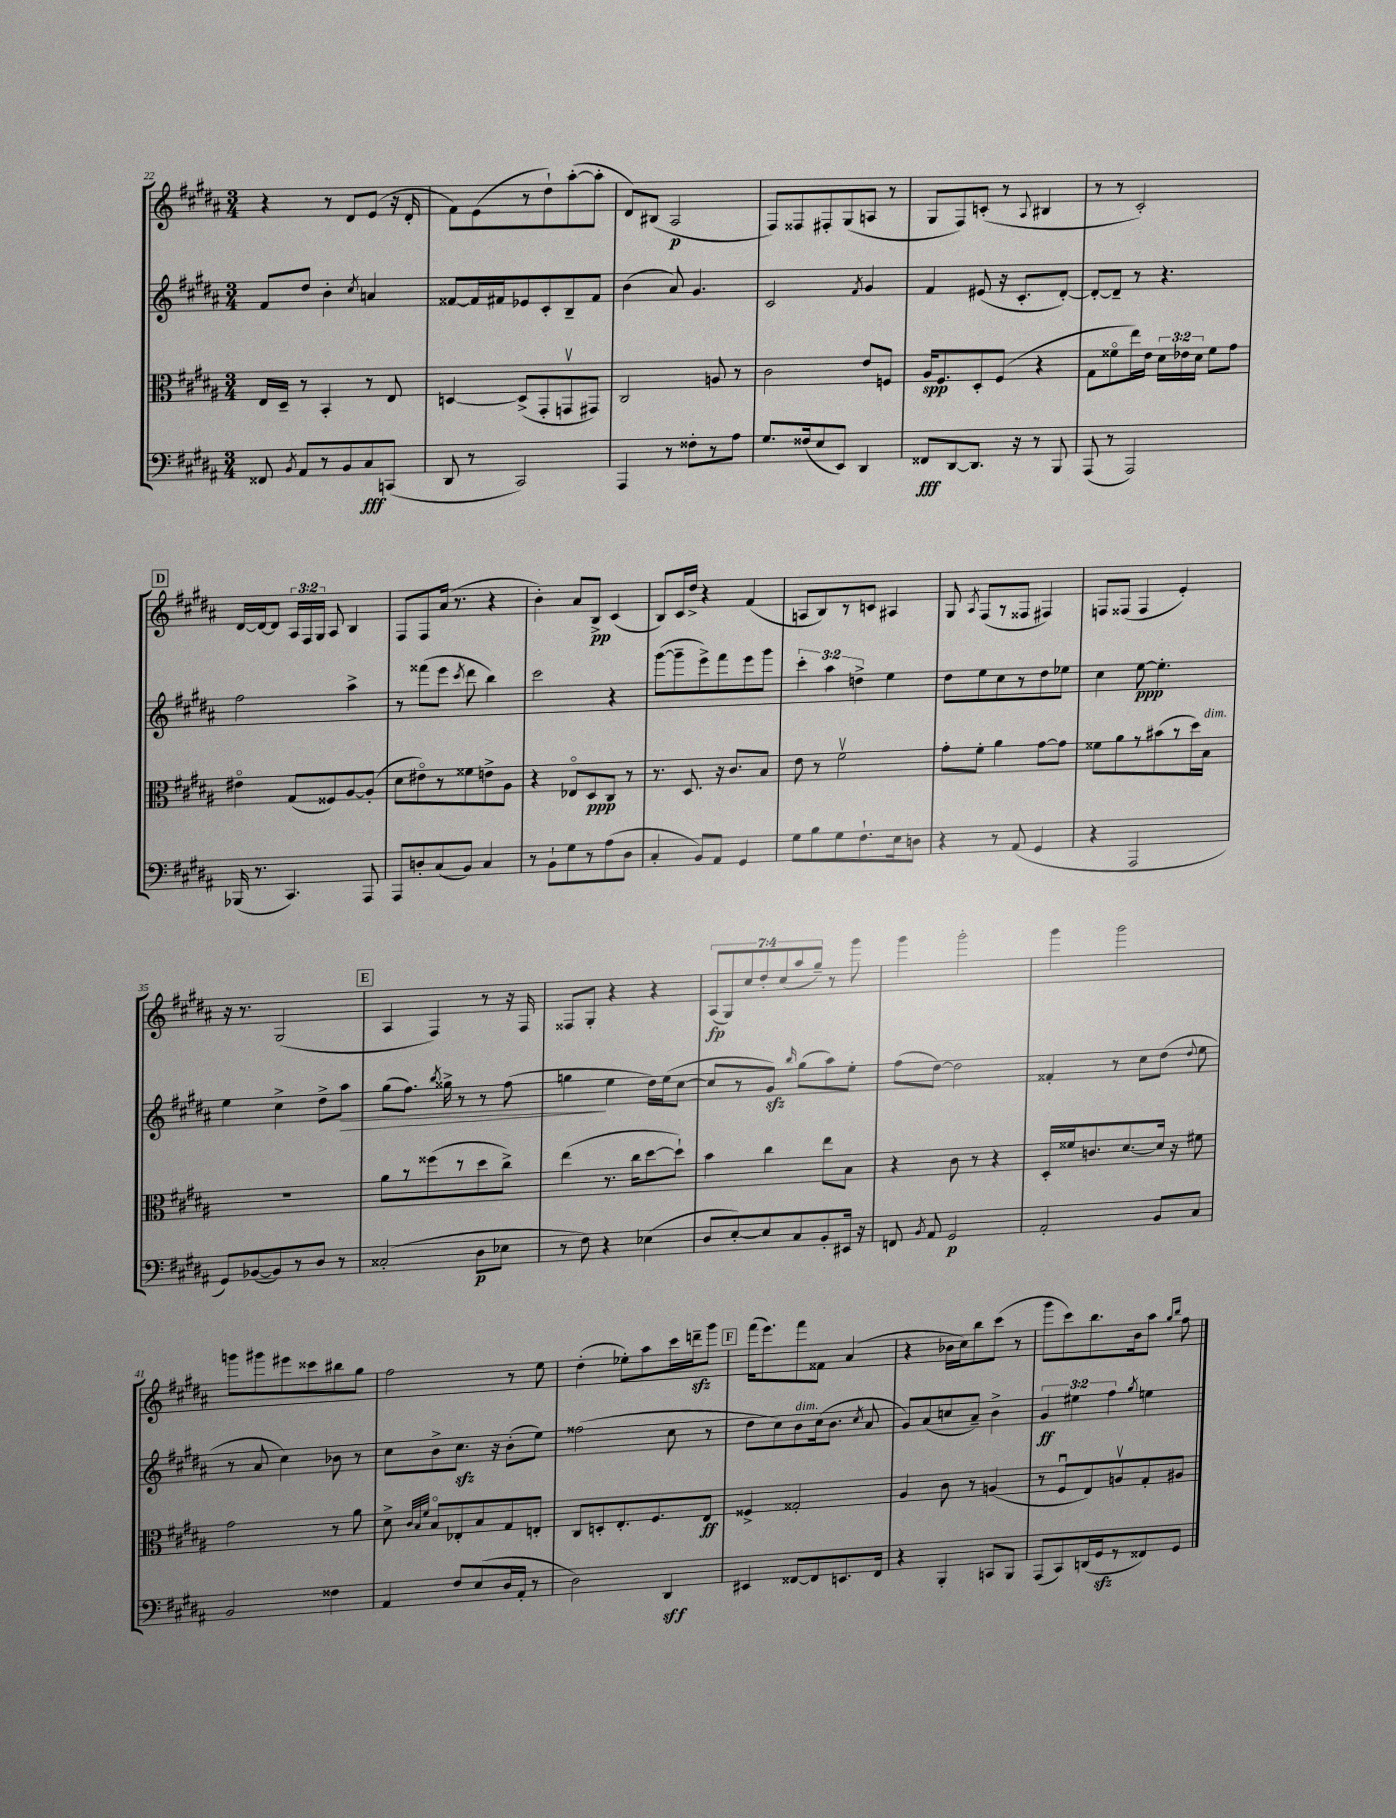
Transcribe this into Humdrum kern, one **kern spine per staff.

**kern	**kern	**kern	**kern
*staff4	*staff3	*staff2	*staff1
*clefF4	*clefC3	*clefG2	*clefG2
*k[f#c#g#d#a#]	*k[f#c#g#d#a#]	*k[f#c#g#d#a#]	*k[f#c#g#d#a#]
*M3/4	*M3/4	*M3/4	*M3/4
8FF##	16E	8f#	4r
.	16D#~	.	.
8qBB	.	.	.
8AA#	8r	8dd#	.
8r	4BB'	4b'	8r
8BB	.	.	8d#
.	.	8qcc#	.
8C#	8r	4a	(8e
(8CC	8E	.	16r
.	.	.	16d#'
=	=	=	=
8DD#	[4D	[8f##	8f#)
8r	.	16f##]	(8e
.	.	16f#	.
2CC#)	(8D^]	8e-	8r
.	8GG#'	8c#'	8dd#`)
.	8GGv	8B~	([8aa#'
.	8GG#)	8f#	8aa#']
=	=	=	=
4AAA#	2C#	(4b	8d#)
.	.	.	(8B#
8r	.	8a#)	2A#
8F##'	.	4.g#	.
8r	8A	.	.
8A#	8r	.	.
=	=	=	=
8.G#	2c#	2c#	8F#)
.	.	.	8F##
(16F##	.	.	.
8E	.	.	8F#'
8EE)	.	.	(8G#
.	.	8qf#	.
4DD#	8e	4g#	8A
.	8F	.	8r
=	=	=	=
8FF##	16A#	4f#	8G#
.	8.F#	.	.
[8DD#	.	.	8F#)
8.DD#]	8D#'	(8e#	(8c'
.	(8F#	16r	8r
16r	.	8.c#'	.
.	.	.	8qqA#
8r	4r	.	4B#
8BBB	.	[8d#')	.
=	=	=	=
(8AAA#	8G#	8d#'_	8r
8r	8f##o	8d#~]	8r
2AAA#)	16ee)	8r	2c#')
.	16e	.	.
.	24d#	4.r	.
.	24e-	.	.
.	24d#	.	.
.	8f##	.	.
.	8g#	.	.
=	=	=	=
(16BBB-	4e#o	2ff#	[16d#
8.r	.	.	16d#_
.	.	.	8d#]
4.CC#)	(8G#	.	24A#
.	.	.	24F#
.	.	.	24G#
.	8F##)	.	8A#
.	[8A#	4aa#^	4B
8AAA#	(8A#']	.	.
=	=	=	=
8AAA#	8d#	8r	8F#
8D'	8e#o)	(8fff##	8F#
(8C#	8r	8eee	(16a#
.	.	.	8.r
.	.	8qccc#	.
8BB)	8f##	8ddd#	.
4C#	8e^	4bb)	4r
.	8A#	.	.
=	=	=	=
8r	4r	2ccc#	4b')
8BB`	.	.	.
8G#	8E-o	.	8a#
8r	8D#	.	8B^
(8A#	8C#	4r	(4c#
8D#	8r	.	.
=	=	=	=
4C#'	8.r	([8ggg#	8B)
.	.	8ggg#~]	16c#
.	8.D#	.	16dd#^
8BB)	.	8eee^)	4r
8AA#	16r	8fff#	.
.	8.c#	.	.
4GG#	.	8eee	(4f#
.	8B	8ggg#	.
=	=	=	=
8G#	8e	6ccc#'	8A
8B	8r	.	8B)
.	.	6aa#	.
8G#	2f#v	.	8r
.	.	6dd^	.
8.F#`	.	.	8c
.	.	4ee	4A#
16E	.	.	.
8D	.	.	.
=	=	=	=
4r	8g#'	8dd#	8G#
.	.	.	8qA#
.	8f#'	8ee	(8F#
8r	4a#	8cc#	8r
(8AA#	.	8r	8F##
4GG#	[8g#	8dd#	4F#)
.	8g#]	8ee-	.
=	=	=	=
4r	8f##	4cc#	8F
.	8a#	.	(8F##
2AAA#	8r	[8ee	4F##
.	(8b#	4.ee']	.
.	8r	.	4e')
.	16dd#)	.	.
.	16B	.	.
=	=	=	=
8GG#)	2.r	4ee	16r
.	.	.	8.r
([8BB-	.	.	.
8BB-])	.	4cc#^	(2G#
8r	.	.	.
8D#	.	8dd#^	.
8r	.	8aa#	.
=	=	=	=
(2C##'	8a#	(8gg#	4A#
.	8r	8.ff#)	.
.	(8ff##	.	4F#)
.	.	8qbb	.
.	.	16gg##^	.
.	8r	8r	.
8D#	8dd#	8r	8r
8E-	8cc#^)	(8ff#	16r
.	.	.	16F#
=	=	=	=
8r	(4ee	4gg	8F##
8F#)	.	.	8G#'
4r	8.r	4ee	4r
.	16cc#	.	.
(4E-	[8dd#	16dd#)	4r
.	.	(16ee	.
.	8dd#`])	[8cc#	.
=	=	=	=
8D#	4b	8cc#]	(14A#
.	.	.	14G#)
[8E')	.	8r	.
.	.	.	14cc#
.	.	.	14dd#'
8E]	4cc#	8g#)	.
.	.	.	(14cc#
.	.	.	14aa#
.	.	16qqbb	.
8C#	.	(8gg#	.
.	.	.	14gg#~)
8BB'	8ee	8aa#)	8r
16EE#	8B	8ee'	8ggg#
16r	.	.	.
=	=	=	=
8FF	4r	(8ff#	4ggg#
8qBB	.	.	.
8AA#	.	[8dd#)	.
2GG#	8c#	2dd#]	2ggg#'
.	8r	.	.
.	4r	.	.
=	=	=	=
2AA#'	16D#'	4f##'	4ggg#
.	16f##	.	.
.	8.c	.	.
.	.	8r	2ggg#
.	[8.d#	.	.
.	.	8cc#	.
8BB	16d#]	(8dd#	.
.	16r	.	.
.	.	8qqdd#	.
8C#	8f#	8ee	.
=	=	=	=
2BB	2g#	8r	8ggg
.	.	8a#	8ggg#
.	.	4cc#)	8eee#
.	.	.	8ccc##
4F##	8r	8b-	8bb#
.	8a#	8r	8gg#
=	=	=	=
4AA#	8d#^	8cc#	2ff#
.	32qqc#	.	.
.	32qqB	.	.
.	32qqf#	.	.
.	8Bo	8b^	.
8F#	8E-'	8.cc#	.
(8E	8B	.	.
.	.	16r	.
16D#	8G#	(8b'	8r
16AA#'	.	.	.
8r	8E'	8ee)	8ee
=	=	=	=
2D#)	8C#	(2ff##	(4dd#'
.	8D'	.	.
.	8.E'	.	8ee-')
.	.	.	8aa#
.	8.F#	.	.
4DD#	.	8cc#	16ccc#
.	.	.	16ddd~
.	8E	8r	8ggg#
=	=	=	=
4EE#	4F##^	8dd#	(16fff#
.	.	.	8.eee)
.	.	8cc#)	.
[8FF##	2G##'	8b	8fff#
8FF##]	.	(16cc#	8f##
.	.	8.b	.
8.EE	.	.	(4a#
.	.	8qcc#	.
.	.	8a#	.
16FF##	.	.	.
=	=	=	=
4r	4A#	8g#)	4r
.	.	(8a#	.
4BBB'	8c#	8cc	16b-
.	.	.	16cc#)
.	8r	8a#~)	8bb
8CC	(4A	4b^	(8ccc#
8BBB	.	.	8r
=	=	=	=
(8AAA#	8r	6g#	8ggg#
8CC#)	8F#u	.	8ccc#)
.	.	6ee#	.
(16DD	8E)	.	8.bb
16GG#	.	.	.
.	.	6ff#	.
8r	8Av	.	.
.	.	.	16b
.	.	8qgg#	.
8FF##)	8G#'	4ee	8aa#
.	.	.	16qqgg#
.	.	.	16qqbb
8GG#	8A#	.	8ff#
==	==	==	==
*-	*-	*-	*-
